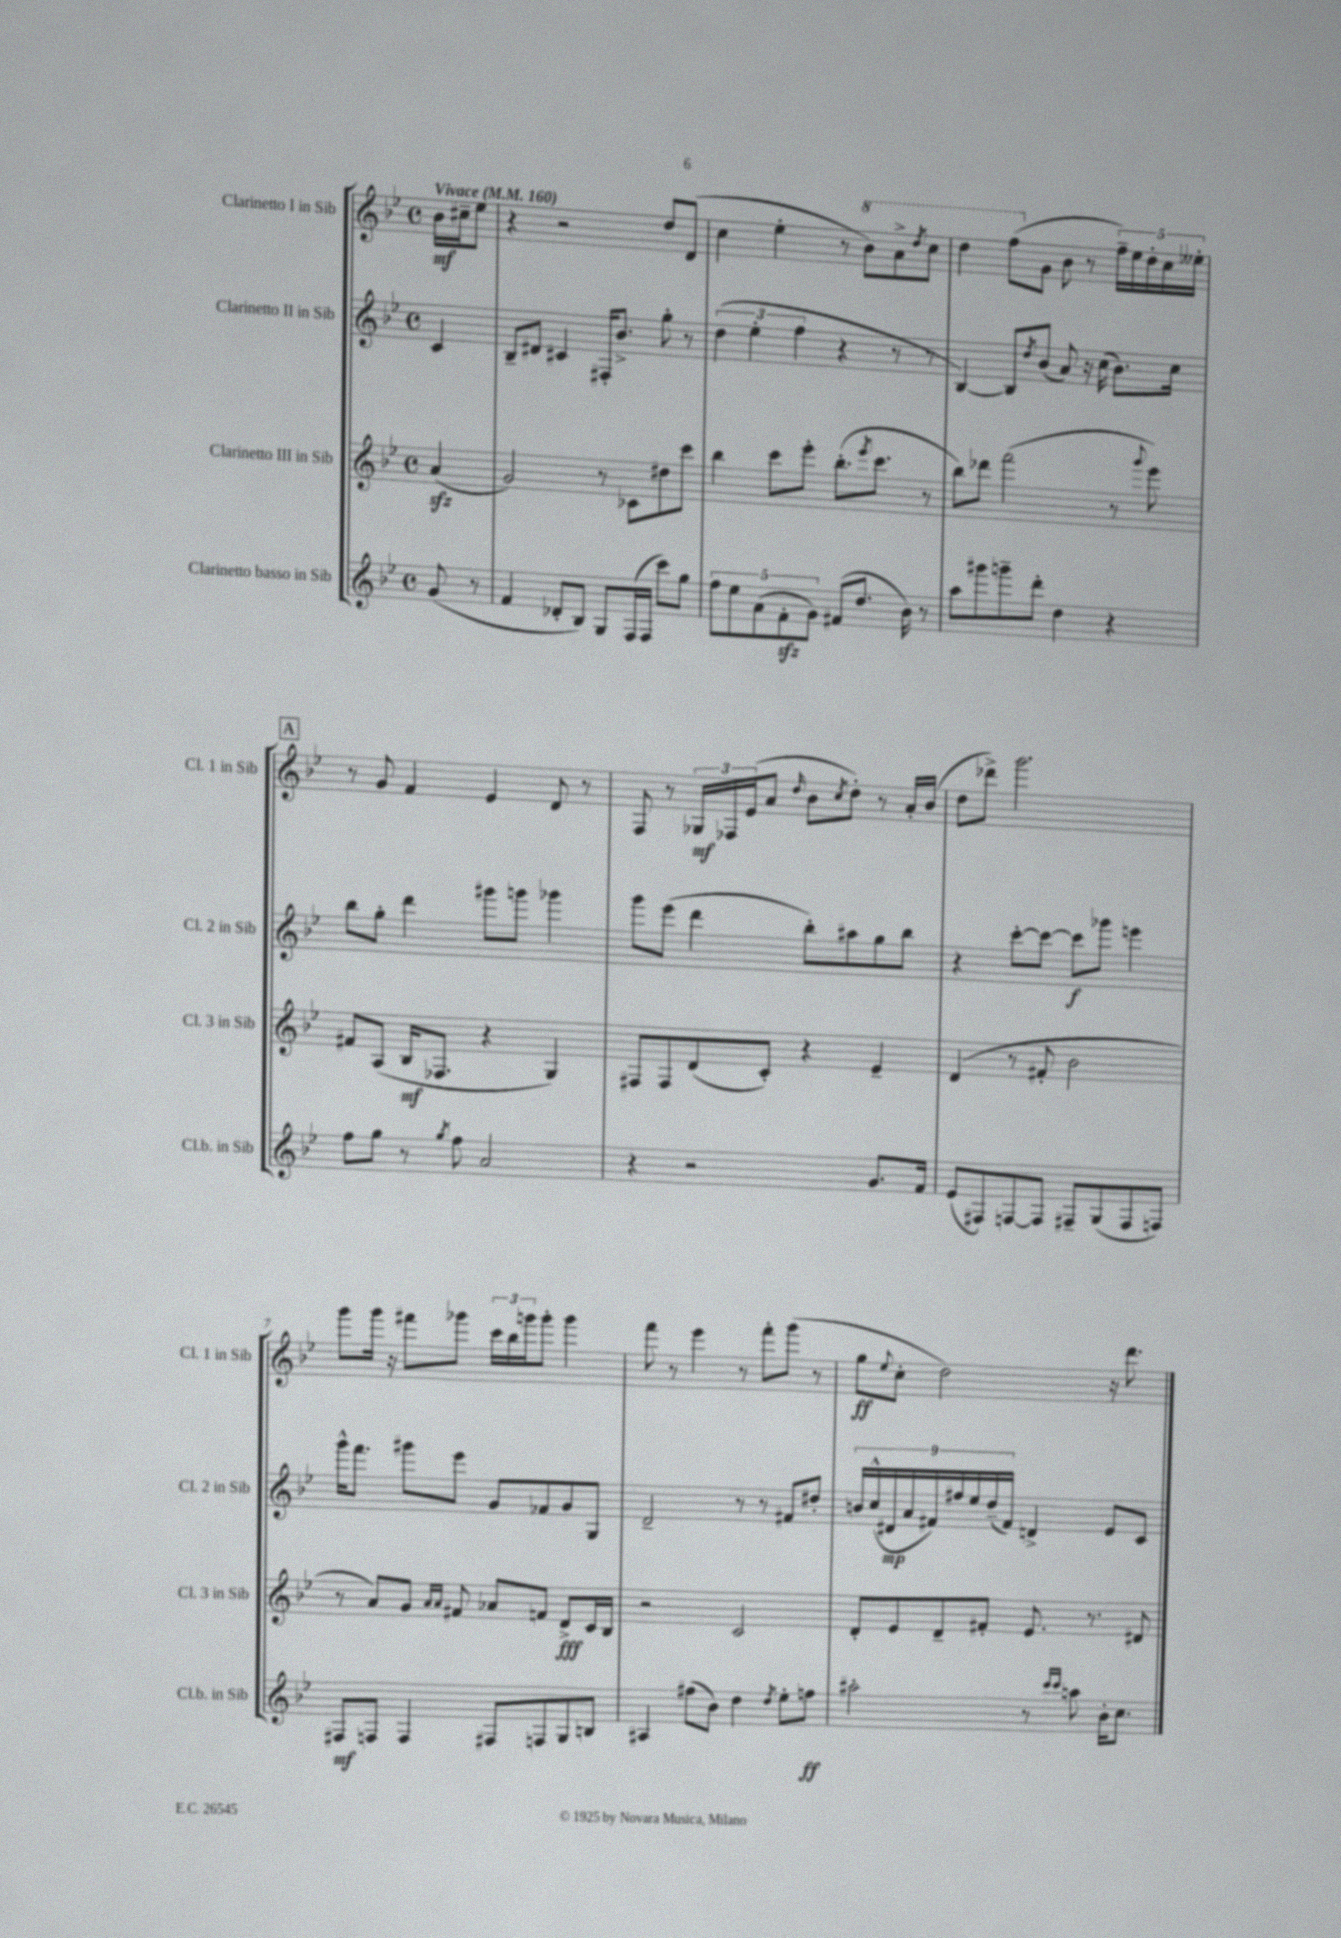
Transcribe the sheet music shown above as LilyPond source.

<<
\new StaffGroup <<
\new Staff = "s0" \with { instrumentName = "Clarinetto I in Sib" shortInstrumentName = "Cl. 1 in Sib" } {
    \clef treble \key bes \major \defaultTimeSignature \time 4/4 \partial 4 \tempo "Vivace" 4 = 160
    bes'16\mf cis''16-- ees''8 |
    r4 r2 d''8 d'8( |
    c''4 ees''4-. r8 \ottava #1 bes''8) a''8-> \acciaccatura { d'''8 } c'''8 |
    d'''4 f'''8( \ottava #0 g'8 bes'8 r8 \tuplet 5/4 { f''16--) ees''16 d''16-. c''16 eeses''16-. } |
    \mark \markup { \box "A" } r8 g'8 f'4 ees'4 d'8 r8 |
    f8 r8 \tuplet 3/2 { ges16\mf fes16 ees'16( } a'8 \grace { d''16 } bes'8 \acciaccatura { c''8 } d''8-.) r8 a'16-. bes'16( |
    d''8 des'''8->) g'''2. |
    g'''8 g'''16 r16 fis'''8 ges'''8 \tuplet 3/2 { c'''16 bes''16 g'''16 } g'''8-. g'''4 |
    f'''8 r8 ees'''4 r8 f'''8-. g'''8( r8 |
    g''8\ff \appoggiatura { ees''8 } c''8-. d''2) r16 d'''8. \bar "|." |
}
\new Staff = "s1" \with { instrumentName = "Clarinetto II in Sib" shortInstrumentName = "Cl. 2 in Sib" } {
    \clef treble \key bes \major \defaultTimeSignature \time 4/4 \partial 4
    c'4 |
    bes8-- dis'8 cis'4 fis16-. bes'8.-> g''8-. r8 |
    \tuplet 3/2 { d''4( ees''4-. f''4 } r4 r8 r8 |
    bes4~) bes8 \acciaccatura { d''8 } bes'8( a'8) r16 c''16( bes'8.) c''16 |
    \mark \markup { \box "A" } bes''8 g''8-. d'''4 gis'''8 g'''8 ges'''4 |
    g'''8 ees'''8( d'''4 bes''8-.) ais''8 g''8 bes''8 |
    r4 c'''8~-. c'''8~ c'''8\f ges'''8 e'''4 |
    g'''16-^ f'''8. gis'''8 ees'''8 g'8 fes'8 g'8 g8 |
    d'2-- r8 r8 fis'8 dis''8-. |
    \tuplet 9/8 { b'16 c''16-^( dis'16\mp a'16 fis'16) fis''16 ees''16 d''16--( fis'16) } d'4-> ees'8 c'8 \bar "|." |
}
\new Staff = "s2" \with { instrumentName = "Clarinetto III in Sib" shortInstrumentName = "Cl. 3 in Sib" } {
    \clef treble \key bes \major \defaultTimeSignature \time 4/4 \partial 4
    a'4\sfz( |
    g'2) r8 ces'8 dis''8 c'''8 |
    bes''4 c'''8 ees'''8-. bes''8.-.( \acciaccatura { ees'''8 } c'''8. r8 |
    bes''8) des'''8 f'''2( r8 \appoggiatura { g'''8 } ees'''8) |
    \mark \markup { \box "A" } fis'8 a8( bes16\mf fes8. r4 g4) |
    fis8 fis8 d'8( c'8-.) r4 ees'4-- |
    d'4( r8 fis'8-. bes'2 |
    r8 a'8) g'8 \grace { a'16 a'16 } fis'8 aes'8 f'8 d'8->\fff c'16 bes16 |
    r2 c'2 |
    d'8-. ees'8 d'8-- fis'8-. ees'8. r8. dis'8 \bar "|." |
}
\new Staff = "s3" \with { instrumentName = "Clarinetto basso in Sib" shortInstrumentName = "Cl.b. in Sib" } {
    \clef treble \key bes \major \defaultTimeSignature \time 4/4 \partial 4
    g'8( r8 |
    f'4 des'8-. bes8) g8 f16( f16 c'''8) g''8 |
    \tuplet 5/4 { f''8 ees''8 a'8( f'8-.\sfz g'8) } fis'8( d''8. bes'16) r8 |
    a''8 gis'''8 g'''8-- d'''8-. d''4 r4 |
    \mark \markup { \box "A" } f''8 g''8 r8 \acciaccatura { g''8 } f''8 a'2 |
    r4 r2 g'8. f'16 |
    ees'8( fis8) f8~ f8 fis8-- g8( fis8 f8) |
    fis8\mf f8 f4 fis8 f8 g8 b8 |
    ais4 fis''8( bes'8) d''4 \acciaccatura { d''8 } ees''8-. f''8\ff |
    ais''2-. r8 \grace { c'''16 c'''16 } a''8 bes'16-. c''8. \bar "|." |
}
>>
>>
